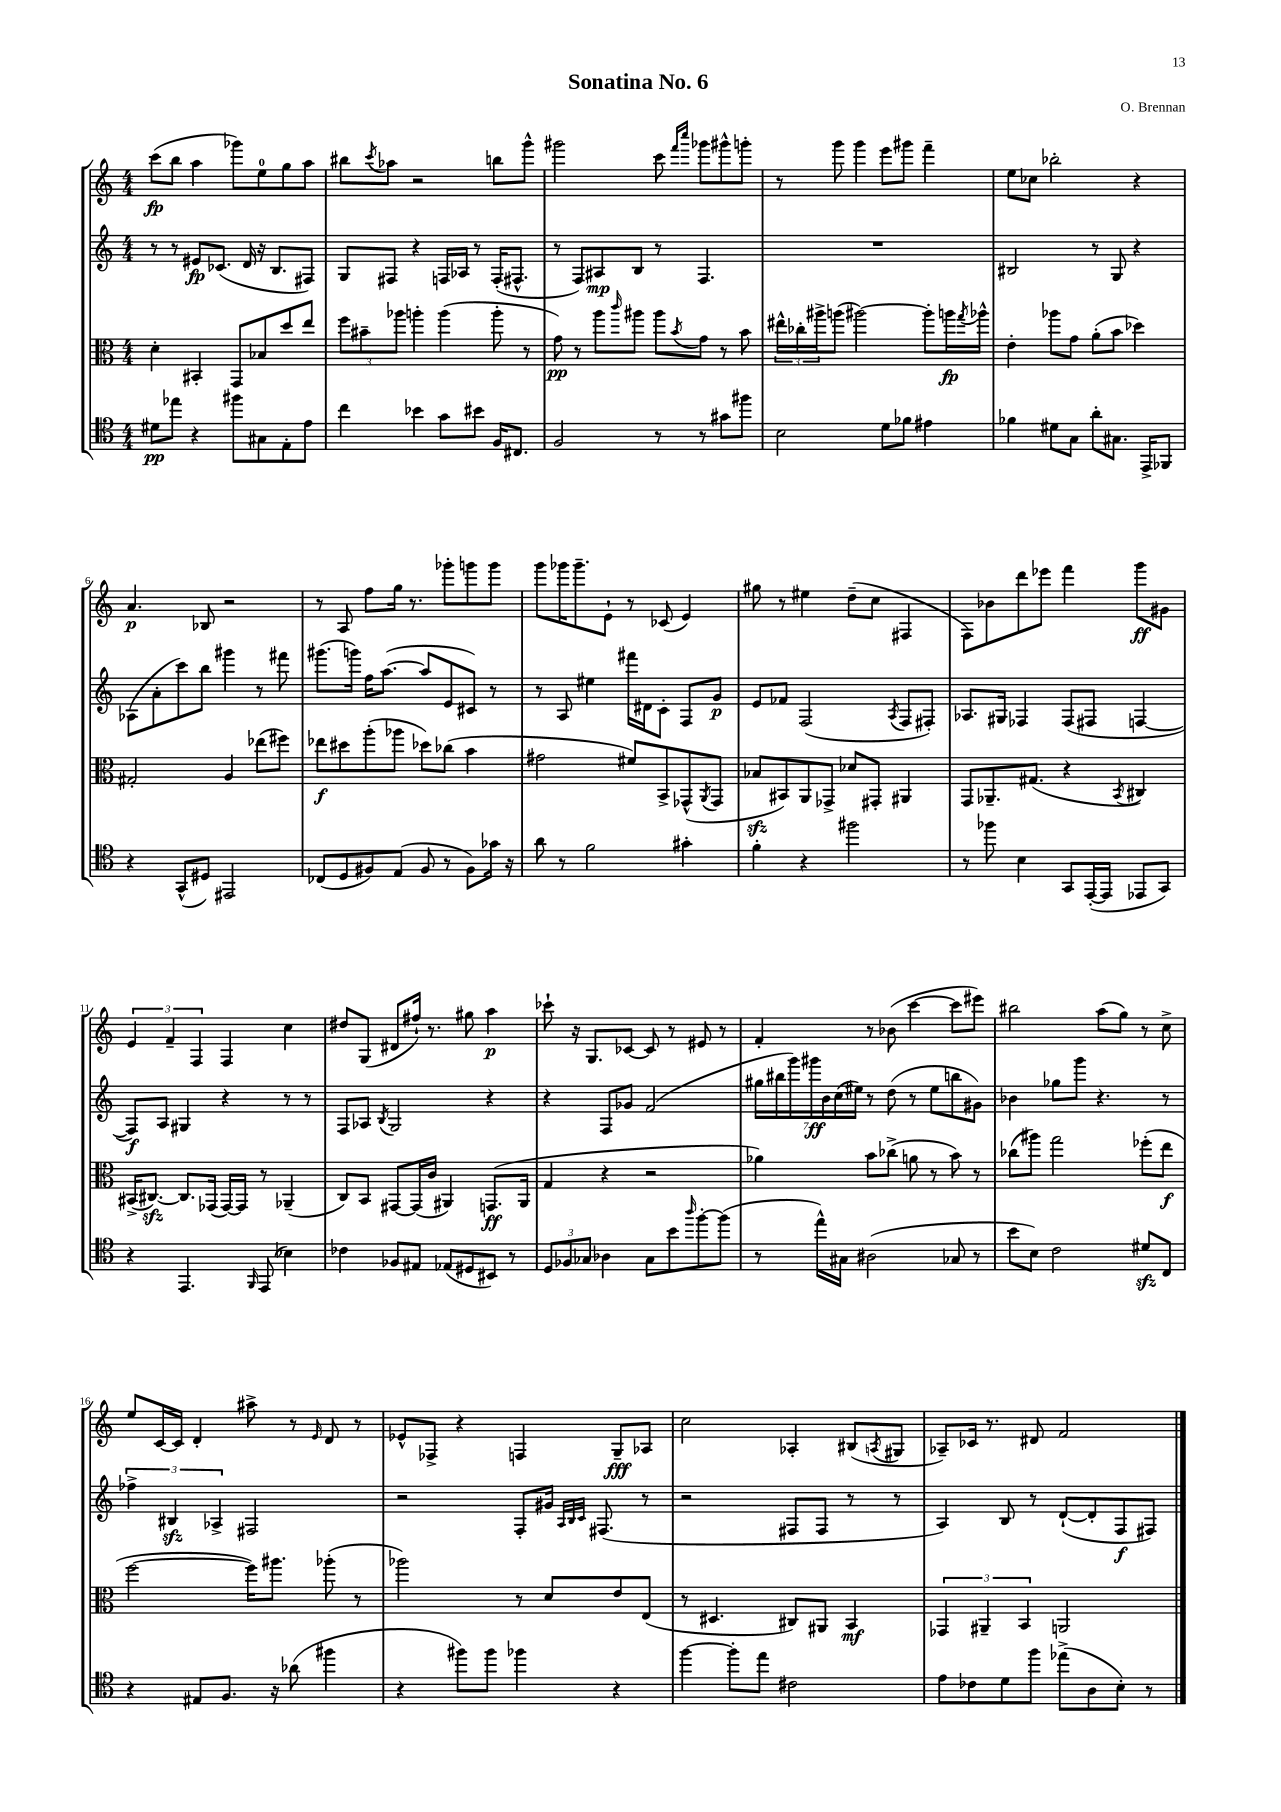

**kern	**kern	**kern	**kern
*staff4	*staff3	*staff2	*staff1
*clefC4	*clefC3	*clefG2	*clefG2
*k[]	*k[]	*k[]	*k[]
*M4/4	*M4/4	*M4/4	*M4/4
8d#	4d'	8r	(8ccc
8ee-	.	8r	8bb
4r	4BB#'	8e#	4aa
.	.	(8.c-	.
8ff#	8GG	.	8ggg-)
.	.	16d	.
8G#	8B-	16r	8ee
.	.	8.B	.
8E'	8dd	.	8gg
8e	8ee	8F#)	8aa
=	=	=	=
4cc	12ff	8G	8bb#
.	12b#~	.	.
.	.	.	8qccc
.	.	8F#	8aa-
.	12aa-	.	.
4b-	4aa'	4r	2r
8g	(4aa	16F	.
.	.	16A-	.
8b#	.	8r	.
16F	8aa'	(16F'	8bb
8.C#	.	8.F#^^	.
.	8r	.	8ggg^^
=	=	=	=
2F	8g)	8r	2ggg#
.	8r	8F)	.
.	8aa	8A#	.
.	16qqccc	.	.
.	8aa#	8B	.
8r	8aa#	8r	8ccc
.	.	.	16qqfff
.	8qb	.	16qqcccc
8r	8g	4.F	8ggg-
8g#	8r	.	8ggg#^^
8ff#	8b	.	8ggg'
=	=	=	=
2B	24ee#^^	1r	8r
.	24cc-'	.	.
.	24aa#^	.	.
.	(8aa	.	8ggg
.	[2aa#)	.	4ggg
8d	.	.	8eee
8f-	.	.	8ggg#
4e#	8aa#']	.	4fff~
.	16aa	.	.
.	8qgg	.	.
.	16aa-^^	.	.
=	=	=	=
4f-	4e'	2B#	8ee
.	.	.	8cc-
8d#	8aa-	.	2bb-'
8G	8g	.	.
8a'	(8a'	8r	.
8.G#	8b	8G	.
.	4dd-)	4r	4r
16EE^	.	.	.
8FF-	.	.	.
=	=	=	=
4r	2G#'	(8A-	4.a
.	.	8a'	.
(8GG^^	.	8ccc)	.
8D#)	.	8bb	8B-
2EE#	4A	4ggg#	2r
.	(8ee-	8r	.
.	8ff#)	8fff#	.
=	=	=	=
(8C-	8ee-	(8.ggg#	8r
8D	8dd#	.	8A
.	.	16ggg)	.
8F#)	(8aa'	16ff	8ff
.	.	([8.aa	.
(8E	8aa-	.	16gg
.	.	.	8.r
8F#	8dd-)	8aa]	.
8r	(8cc-	8e	8ggg-'
8F#)	4b	8c#)	8ggg
16g-	.	8r	8ggg
16r	.	.	.
=	=	=	=
8a	2g#	8r	8ggg
8r	.	8A	16ggg-
.	.	.	8.ggg-~
2f	.	4ee#	.
.	.	.	8e`
.	8f#)	16fff#	8r
.	.	16d#	.
.	8BB^	8c'	(8c-
4g#'	(8GG-^^	8F	4e)
.	8qAA	.	.
.	8GG-	8g	.
=	=	=	=
4f'	8B-	8e	8gg#
.	8BB#)	8f-	8r
4r	8AA	(2F	4ee#
.	8GG-^	.	.
2ff#	8d-	.	(8dd~
.	8GG#'	.	8cc
.	.	8qA	.
.	4AA#	8F	4F#
.	.	8F#')	.
=	=	=	=
8r	8GG	8.A-	8F)
8ff-	8.AA-~	.	8b-
.	.	16G#	.
4B	.	4F-	8ddd
.	(8.G#	.	.
.	.	.	8eee-
8GG	4r	(8F-	4fff
([16EE'	.	8F#	.
16EE]	.	.	.
.	8qBB	.	.
8EE-	4C#)	[4F	8ggg
8GG)	.	.	8g#
=	=	=	=
4r	(16BB#^	8F])	6e
.	[8.C#)	.	.
.	.	8A	.
.	.	.	6f~
4.EE	8.C#]	4G#	.
.	.	.	6F
.	(16GG-	.	.
.	[16GG-)	4r	4F
.	16GG-]	.	.
16qqFF	.	.	.
(8EE	8r	.	.
4B-)	(4AA-~	8r	4cc
.	.	8r	.
=	=	=	=
4c-	8C)	8F	8dd#
.	8BB	8A-	(8G
.	.	8qB	.
8F-	[8GG#	2G	8d#
8E#	(16GG#]	.	16ff#`)
.	16c	.	8.r
(8E-	4AA#)	.	.
8D#	.	.	8gg#
8BB#)	(8.GG	4r	4aa
8r	.	.	.
.	16AA#	.	.
=	=	=	=
12D	4G	4r	8ccc-`
12F-	.	.	.
.	.	.	16r
12G-	.	.	.
.	.	.	8.G
4A-	4r	8F	.
.	.	8g-	[8c-
8G-	2r	(2f	8c-]
8b	.	.	8r
16qqaa	.	.	.
[8ff'	.	.	8e#
(8ff]	.	.	8r
=	=	=	=
8r	4a-)	28gg#	4f'
.	.	28bb#	.
.	.	28ggg)	.
.	.	28ggg#	.
16ee^^)	.	.	.
.	.	28b	.
.	.	(28cc	.
16G#	.	.	.
.	.	28ee#)	.
(2A#	8b	8r	8r
.	(8cc-^	(8dd	(8b-
.	8a	8r	[4ccc
.	8r	8ee#	.
8G-	8b)	8bb	8ccc]
8r	8r	8g#)	8eee#)
=	=	=	=
8b	(8cc-	4b-	2bb#
8B)	8aa#)	.	.
2c	2gg	8gg-	.
.	.	8ggg	.
.	.	4.r	(8aa
.	.	.	8gg)
8d#	(8ff-'	.	8r
8C	8ee	8r	8cc^
=	=	=	=
4r	[2ff	6ff-^	8ee
.	.	.	[16c
.	.	6B#	.
.	.	.	16c]
8E#	.	.	4d'
.	.	6A-^	.
8.F	.	.	.
.	16ff])	2F#	8aa#^
16r	8.aa#	.	.
(8a-	.	.	8r
.	.	.	16qqe
4ff#	(8aa-'	.	8d
.	8r	.	8r
=	=	=	=
4r	2aa-)	2r	8e-^^
.	.	.	8F-^
8ff#)	.	.	4r
8ff#	.	.	.
4ff-	8r	8F'	4F
.	8d	16g#	.
.	.	32qqA	.
.	.	32qqB	.
.	.	32qqc	.
.	.	(8.F#	.
4r	8e	.	8G~
.	(8E	8r	8A-
=	=	=	=
[4ff	8r	2r	2cc
.	4.D#	.	.
8ff']	.	.	.
8ee	.	.	.
2c#	8C#)	8F#	4A-'
.	8AA#	8F#	.
.	4BB	8r	(8B#
.	.	.	8qA
.	.	8r	8G#
=	=	=	=
8e	6GG-	4A)	8A-~)
8c-	.	.	16c-
.	6AA#~	.	.
.	.	.	8.r
8d	.	8B	.
.	6BB	.	.
8ff	.	8r	8d#
(8ee-^	2AA	([8d`	2f
8A	.	8d']	.
8B')	.	8F	.
8r	.	8F#)	.
==	==	==	==
*-	*-	*-	*-
